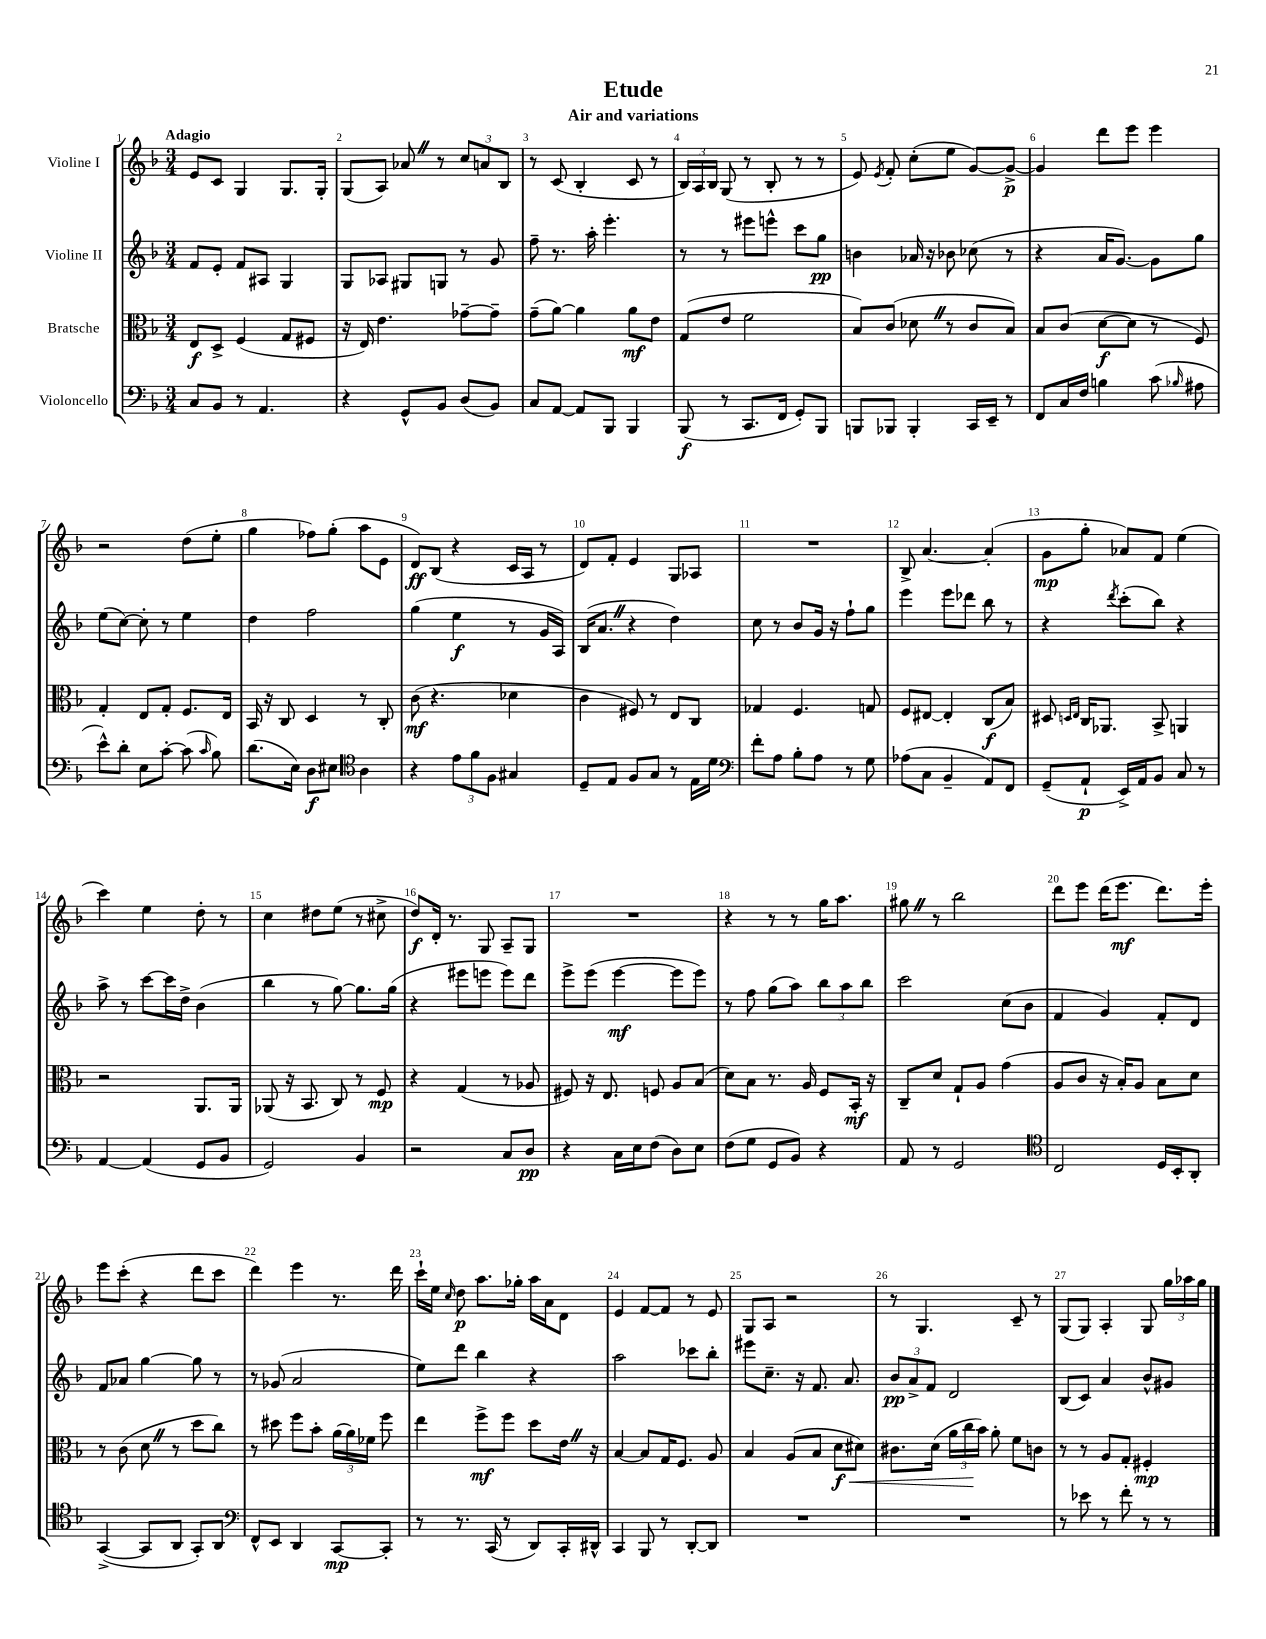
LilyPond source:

\header { title = "Etude" subtitle = "Air and variations" }
<<
\new StaffGroup <<
\new Staff = "s0" \with { instrumentName = "Violine I" } {
    \clef treble \key f \major \numericTimeSignature \time 3/4 \tempo "Adagio"
    \autoBeamOff e'8[ c'8] g4 g8.[ g16]-. |
    g8[( a8]) aes'8 \once \override BreathingSign.text = \markup { \musicglyph "scripts.caesura.straight" } \breathe r8 \tuplet 3/2 { c''8[ a'8 bes8] } |
    r8 c'8( bes4-. c'8 r8 |
    \tuplet 3/2 { bes16[) a16 bes16] } g8( r8 bes8-. r8 r8 |
    e'8) \acciaccatura { e'8 } f'8-. c''8[-.( e''8] g'8[~) g'8]~->\p |
    g'4 d'''8[ e'''8] e'''4 |
    r2 d''8[( e''8]-. |
    g''4 fes''8[) g''8]-.( a''8[ e'8] |
    d'8[\ff) bes8]( r4 c'16[ a16] r8 |
    d'8[) f'8]-. e'4 g8[ aes8] |
    R2. |
    bes8-> a'4.~ a'4-.( |
    g'8[\mp g''8]-. aes'8[) f'8] e''4( |
    c'''4) e''4 d''8-. r8 |
    c''4 dis''8[ e''8]( r8 cis''8-> |
    d''8[\f) d'16]-. r8. g8 a8[-- g8] |
    R2. |
    r4 r8 r8 g''16[ a''8.] |
    gis''8 \once \override BreathingSign.text = \markup { \musicglyph "scripts.caesura.straight" } \breathe r8 bes''2 |
    d'''8[ e'''8] d'''16[( e'''8.]\mf d'''8.[) e'''16]-. |
    e'''8[ c'''8]-.( r4 d'''8[ c'''8] |
    d'''4) e'''4 r8. d'''16 |
    c'''16[-! e''16] \grace { c''16 } d''8\p a''8.[ ges''16]-. a''16[ a'16 d'8] |
    e'4 f'8[~ f'8] r8 e'8 |
    g8[ a8] r2 |
    r8 g4. c'8-- r8 |
    g8[( g8]) a4-. g8 \tuplet 3/2 { g''16[ aes''16 g''16] } \bar "|." |
}
\new Staff = "s1" \with { instrumentName = "Violine II" } {
    \clef treble \key f \major \numericTimeSignature \time 3/4
    \autoBeamOff f'8[ e'8]-. f'8[ ais8] g4 |
    g8[ aes8] gis8[ g8] r8 g'8 |
    f''8-- r8. a''16-. e'''4.-. |
    r8 r8 eis'''8[ e'''8]-^ c'''8[ g''8]\pp |
    b'4 aes'16 r16 bes'8 ces''8( r8 |
    r4 a'16[ g'8.]~) g'8[ g''8] |
    e''8[( c''8]~) c''8-. r8 e''4 |
    d''4 f''2 |
    g''4( e''4\f r8 g'16[ a16]) |
    bes16[( a'8.] \once \override BreathingSign.text = \markup { \musicglyph "scripts.caesura.straight" } \breathe r4 d''4) |
    c''8 r8 bes'8[ g'16] r16 f''8[-! g''8] |
    e'''4 e'''8[ des'''8] bes''8 r8 |
    r4 \acciaccatura { d'''8 } c'''8[-.( bes''8]) r4 |
    a''8-> r8 c'''8[~ c'''16 d''16]-> bes'4( |
    bes''4 r8 g''8~) g''8.[ g''16]( |
    r4 eis'''8[ e'''8] e'''8[) d'''8] |
    e'''8[-> e'''8]( e'''4~\mf e'''8[ e'''8]) |
    r8 f''8 g''8[( a''8]) \tuplet 3/2 { bes''8[ a''8 bes''8] } |
    c'''2 c''8[( bes'8] |
    f'4 g'4) f'8[-. d'8] |
    f'8[ aes'8] g''4~ g''8 r8 |
    r8 ges'8( a'2 |
    e''8[) d'''8] bes''4 r4 |
    a''2 ces'''8[ bes''8]-. |
    eis'''8[ c''8.]-- r16 f'8. a'8. |
    \tuplet 3/2 { bes'8[\pp a'8-> f'8] } d'2 |
    bes8[( c'8]) a'4 bes'8[-^ gis'8] \bar "|." |
}
\new Staff = "s2" \with { instrumentName = "Bratsche" } {
    \clef alto \key f \major \numericTimeSignature \time 3/4
    \autoBeamOff e8[\f d8]-> f4( g8[ fis8] |
    r16 e16) e'4. ges'8[~-- ges'8]-- |
    g'8[--( a'8]~) a'4 a'8[\mf e'8] |
    g8[( e'8] f'2 |
    bes8[) c'8]( des'8 \once \override BreathingSign.text = \markup { \musicglyph "scripts.caesura.straight" } \breathe r8 c'8[ bes8]) |
    bes8[ c'8]( d'8[~\f d'8] r8 f8) |
    g4-. e8[ g8]-. f8.[ e16] |
    bes,16 r16 c8 d4 r8 c8-. |
    c'8\mf( r4. des'4 |
    c'4 fis8) r8 e8[ c8] |
    ges4 f4. g8 |
    f8[ eis8]~ eis4-. c8[\f( bes8]) |
    dis8 \grace { d16[ e16] } c16[ aes,8.] bes,8-> a,4 |
    r2 a,8.[ a,16] |
    aes,8( r16 bes,8. c8) r8 f8\mp |
    r4 g4( r8 aes8 |
    fis8) r16 e8. f8 a8[ bes8]( |
    d'8[) bes8] r8. a16 f8[ bes,16]-.\mf r16 |
    c8[-- d'8] g8[-! a8] g'4( |
    a8[ c'8] r16 bes16[-.) a8] bes8[ d'8] |
    r8 c'8( d'8 \once \override BreathingSign.text = \markup { \musicglyph "scripts.caesura.straight" } \breathe r8 d''8[ c''8]) |
    r8 dis''8 f''8[ bes'8]-. \tuplet 3/2 { a'16[( a'16) fes'16] } f''8 |
    e''4 f''8[->\mf f''8] d''8[ e'16] \once \override BreathingSign.text = \markup { \musicglyph "scripts.caesura.straight" } \breathe r16 |
    bes4~ bes8[ g16 f8.] a8 |
    bes4 a8[( bes8] d'8[\f\< dis'8]) |
    cis'8.[ d'16]( \tuplet 3/2 { a'16[ c''16\! bes'16]) } a'8-. f'8[ c'8] |
    r8 r8 a8[ g8]-. fis4-.\mp \bar "|." |
}
\new Staff = "s3" \with { instrumentName = "Violoncello" } {
    \clef bass \key f \major \numericTimeSignature \time 3/4
    \autoBeamOff c8[ bes,8] r8 a,4. |
    r4 g,8[-^ bes,8] d8[( bes,8]) |
    c8[ a,8]~ a,8[ bes,,8] bes,,4 |
    bes,,8\f( r8 c,8.[ f,16] g,8[-.) bes,,8] |
    b,,8[ bes,,8] bes,,4-. c,16[ e,16]-- r8 |
    f,8[ c16 f16] b4 c'8( \grace { bes16 } ais8 |
    e'8[-^) d'8]-. e8[ c'8]~-. c'8( \grace { c'16 } bes8) |
    d'8.[( e16]) d8[\f eis8] \clef tenor a4 |
    r4 \tuplet 3/2 { e'8[ f'8 f8] } gis4 |
    d8[-- e8] f8[ g8] r8 e16[ d'16] |
    \clef bass f'8[-. a8] bes8[-. a8] r8 g8 |
    aes8[( c8] bes,4-- a,8[) f,8] |
    g,8[--( a,8]-!\p e,16[->) a,16 bes,8] c8 r8 |
    a,4~ a,4( g,8[ bes,8] |
    g,2) bes,4 |
    r2 c8[ d8]\pp |
    r4 c16[ e16 f8]( d8[) e8] |
    f8[( g8] g,8[ bes,8]) r4 |
    a,8 r8 g,2 |
    \clef tenor c2 d16[ bes,16-. a,8]-. |
    g,4~->( g,8[ a,8] g,8[-.) a,8] |
    \clef bass f,8[-^ e,8] d,4 c,8[~\mp c,8]-. |
    r8 r8. c,16( r8 d,8[) c,16-. dis,16]-^ |
    c,4 bes,,8 r8 d,8[~-. d,8] |
    R2. |
    R2. |
    r8 ees'8 r8 f'8-. r8 r8 \bar "|." |
}
>>
>>
\layout { \context { \Score \override BarNumber.break-visibility = ##(#f #t #t) barNumberVisibility = #all-bar-numbers-visible } }
